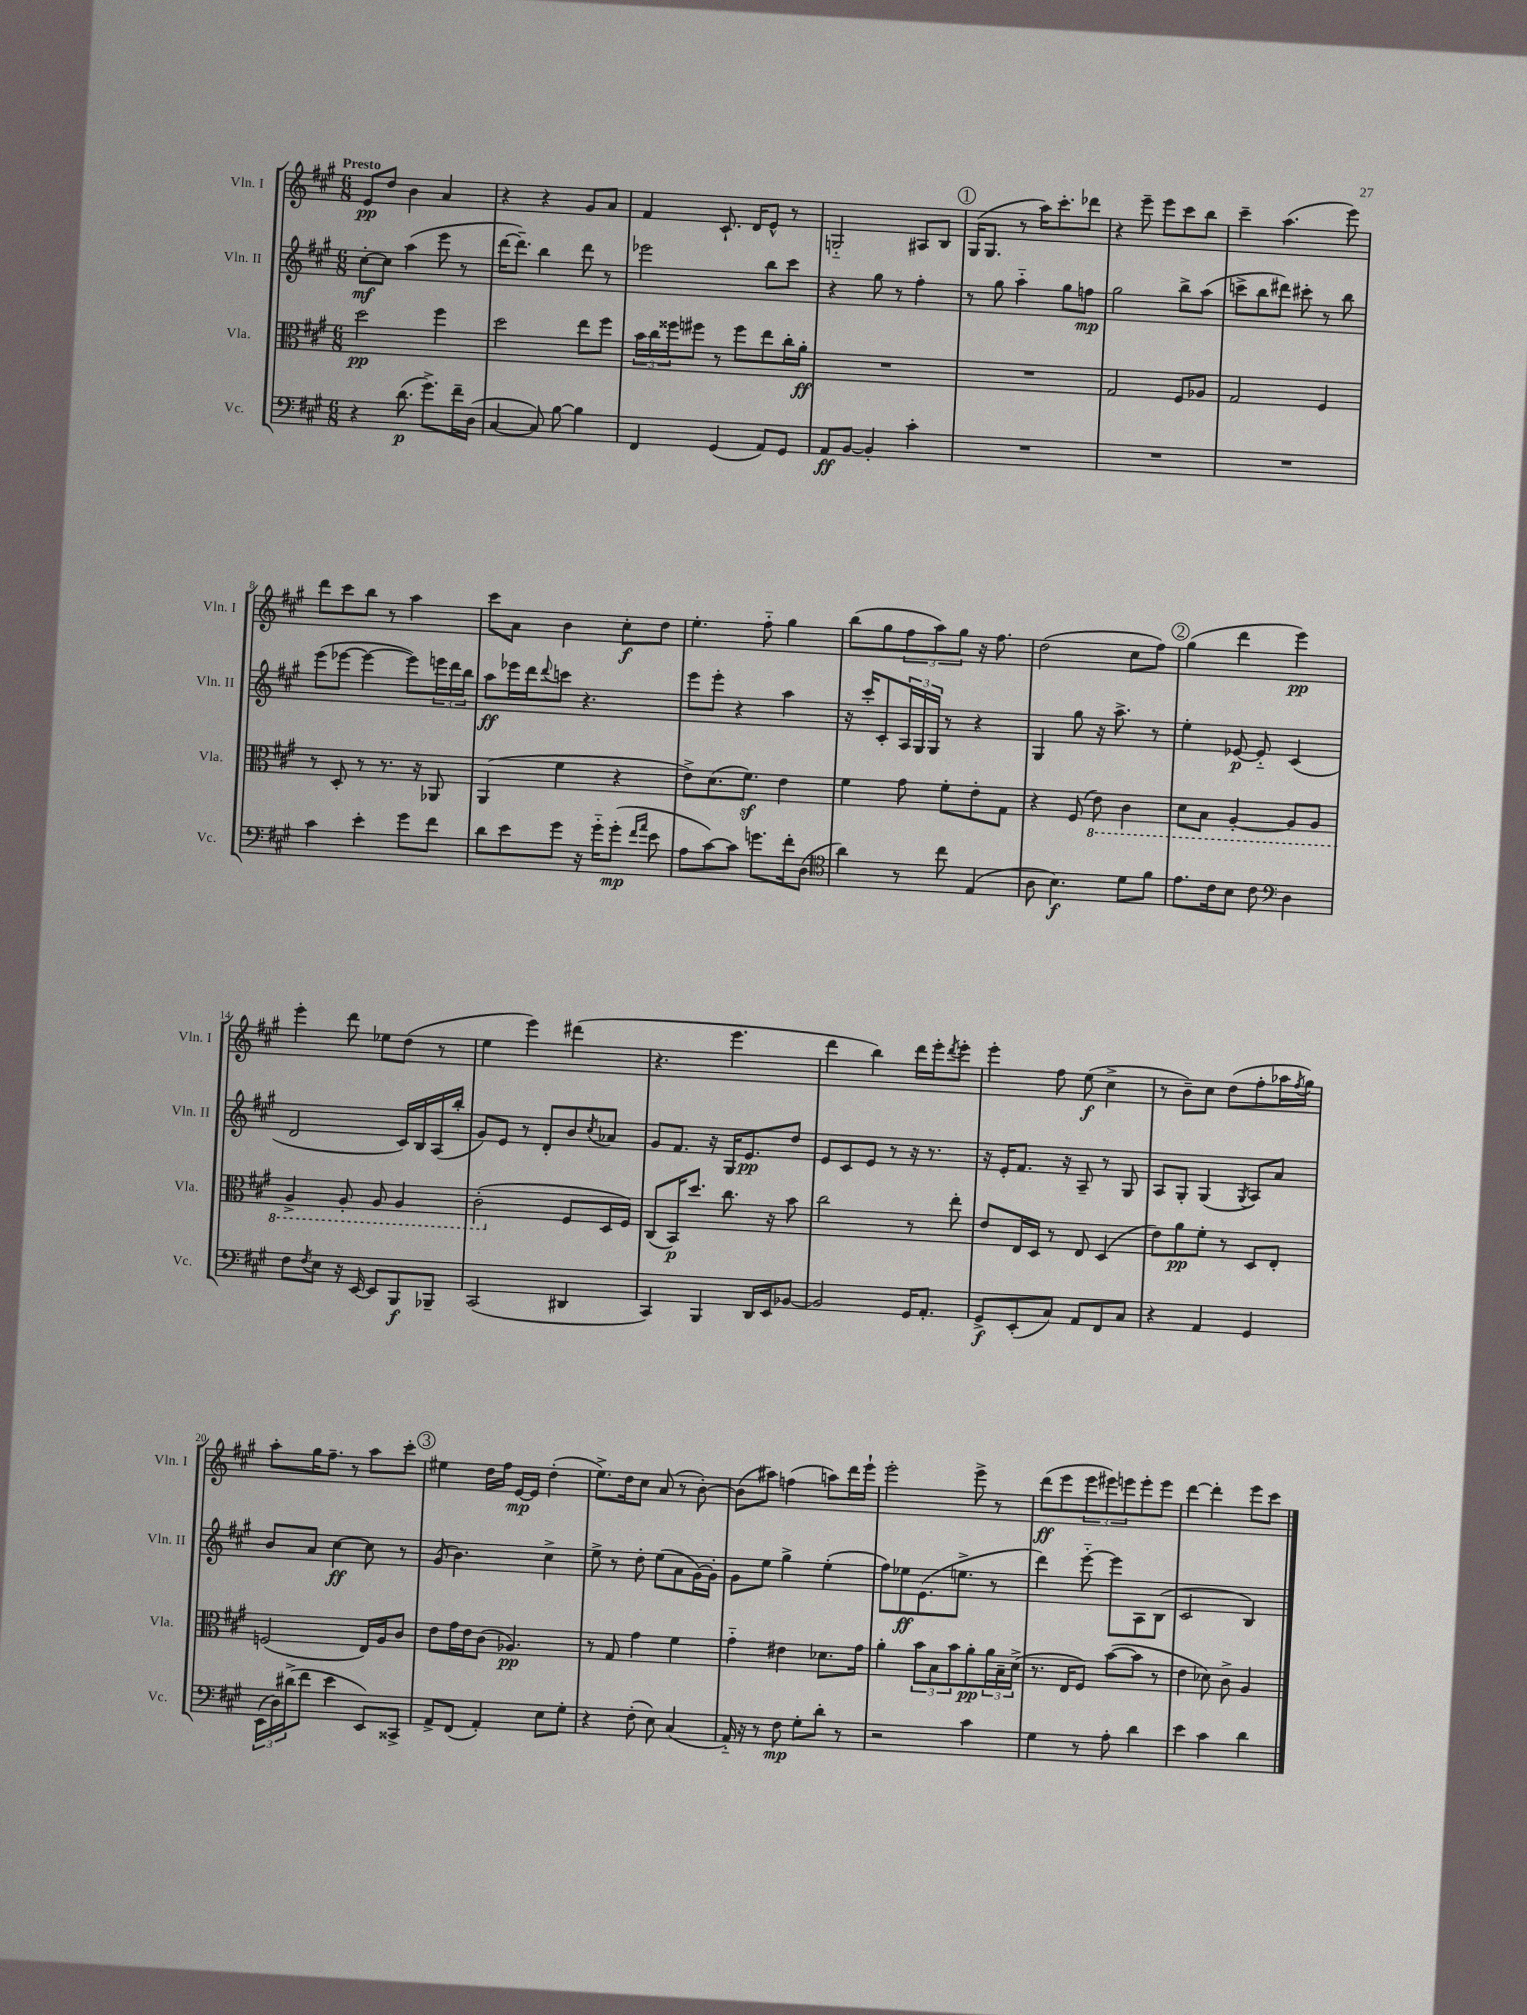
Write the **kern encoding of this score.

**kern	**dynam	**kern	**dynam	**kern	**dynam	**kern	**dynam
*part4	*part4	*part3	*part3	*part2	*part2	*part1	*part1
*staff4	*staff4	*staff3	*staff3	*staff2	*staff2	*staff1	*staff1
*I"Vc.	*	*I"Vla.	*	*I"Vln. II	*	*I"Vln. I	*
*I'Vc.	*	*I'Vla.	*	*I'Vln. II	*	*I'Vln. I	*
*clefF4	*	*clefC3	*	*clefG2	*	*clefG2	*
*k[f#c#g#]	*	*k[f#c#g#]	*	*k[f#c#g#]	*	*k[f#c#g#]	*
*M6/8	*	*M6/8	*	*M6/8	*	*M6/8	*
=1	=1	=1	=1	=1	=1	=1	=1
!	!	!	!	!	!	!LO:TX:a:B:t=Presto	!
4r	.	2dd\	pp	[8cc#'\L	mf	8e/L	pp
.	.	.	.	8cc#\J]	.	8dd/J	.
(8.d\	p	.	.	(4aa\	.	4b\	.
8.g#^\L)	.	.	.	.	.	.	.
.	.	4ff#\	.	8eee\	.	4a/	.
16f#~\L	.	.	.	8r	.	.	.
(16D\JJ	.	.	.	.	.	.	.
=2	=2	=2	=2	=2	=2	=2	=2
[4C#/	.	2dd\	.	[16ddd\KL	.	4r	.
.	.	.	.	8.ddd~\J])	.	.	.
8C#/])	.	.	.	4bb\	.	4r	.
[8B\	.	.	.	.	.	.	.
4B\]	.	8ee\L	.	8ddd\	.	8g#/L	.
.	.	8ff#\J	.	8r	.	8a/J	.
=3	=3	=3	=3	=3	=3	=3	=3
4FF#/	.	24b\LL	.	2eee-X\	.	4f#/	.
.	.	24cc#\	.	.	.	.	.
.	.	24ff##X\J	.	.	.	.	.
.	.	8ff#X\J	.	.	.	.	.
(4GG#/	.	8r	.	.	.	8.c#`/	.
.	.	8ff#\L	.	.	.	.	.
.	.	.	.	.	.	16d/KL	.
8AA/L)	.	8ee\	.	8bb\L	.	8e^^/J	.
8GG#/J	.	16cc#'\L	.	8ccc#\J	.	8r	.
.	.	16a'\JJ	ff	.	.	.	.
=4	=4	=4	=4	=4	=4	=4	=4
8AA/L	ff	2.r	.	4r	.	2Gn/	.
[8BB/J	.	.	.	.	.	.	.
4BB'/]	.	.	.	8gg#\	.	.	.
.	.	.	.	8r	.	.	.
4c#'\	.	.	.	4ff#'\	.	8A#X/L	.
.	.	.	.	.	.	8B/J	.
!!LO:REH:place=s1:t=1
=5	=5	=5	=5	=5	=5	=5	=5
2.r	.	2.r	.	8r	.	(16G#/KL	.
.	.	.	.	.	.	8.G#/J	.
.	.	.	.	8gg#\	.	.	.
.	.	.	.	4aa\	.	8r	.
.	.	.	.	.	.	16aa\KL)	.
.	.	.	.	.	.	8.ccc#'\	.
.	.	.	.	8gg#\L	.	.	.
.	.	.	.	8ffn\J	mp	8ddd-X\J	.
=6	=6	=6	=6	=6	=6	=6	=6
2.r	.	2G#/	.	2gg#\	.	4r	.
.	.	.	.	.	.	8eee~\	.
.	.	.	.	.	.	8eee\L	.
.	.	8F#/L	.	8bb^\L	.	8ccc#\	.
.	.	8A-X/J	.	(8aa\J	.	8bb\J	.
=7	=7	=7	=7	=7	=7	=7	=7
2.r	.	2G#/	.	8cccn^\L	.	4ccc#~\	.
.	.	.	.	8bb\	.	.	.
.	.	.	.	8ddd#X\J)	.	(4.aa\	.
.	.	.	.	8ccc#X'\	.	.	.
.	.	4F#/	.	8r	.	.	.
.	.	.	.	8bb\	.	8eee\)	.
!!LO:LB:g=z
=8	=8	=8	=8	=8	=8	=8	=8
4c#\	.	8r	.	(8eee\L	.	8ddd\L	.
.	.	8D'/	.	[8eee-X\J	.	8ccc#\	.
4e'\	.	8r	.	4eee-\_	.	8bb\J	.
.	.	8.r	.	.	.	8r	.
8g#\L	.	.	.	8eee-\L])	.	4aa\	.
.	.	16r	.	.	.	.	.
8f#\J	.	8AA-X/	.	24eeen\L	.	.	.
.	.	.	.	24ddd\	.	.	.
.	.	.	.	24bb\JJ	.	.	.
=9	=9	=9	=9	=9	=9	=9	=9
8d\L	.	(4AA/	.	8aa\L	ff	8ccc#\L	.
8e\	.	.	.	16eee-X\L	.	8a\J	.
.	.	.	.	16ddd\J	.	.	.
.	.	.	.	8qqddd/	.	.	.
8g#\J	.	4f#\	.	8cccn\J	.	4b\	.
16r	.	.	.	4.r	.	.	.
16g#\KL	.	.	.	.	.	.	.
(8g#'\J	mp	4r	.	.	.	8cc#'\L	f
16qqf#/LL	.	.	.	.	.	.	.
16qqa/JJ	.	.	.	.	.	.	.
8e\	.	.	.	.	.	8dd\J	.
=10	=10	=10	=10	=10	=10	=10	=10
8A\L	.	8e^\L)	.	8eee\L	.	4.ee'\	.
[8c#\)	.	(8.d\	.	8eee'\J	.	.	.
8c#\J]	.	.	.	4r	.	.	.
.	.	8.f#z\J)	.	.	.	.	.
8.gn\L	.	.	.	.	.	8ff#\	.
.	.	4e\	.	4aa\	.	4gg#\	.
16f#'\k	.	.	.	.	.	.	.
(8D\J	.	.	.	.	.	.	.
=11	=11	=11	=11	=11	=11	=11	=11
*clefC4	*	*	*	*	*	*	*
4a\)	.	4f#\	.	16r	.	(8bb\L	.
.	.	.	.	16ccc#'/KL	.	.	.
.	.	.	.	8c#'/	.	8gg#\	.
8r	.	8g#\	.	24A/L	.	12ff#\	.
.	.	.	.	24G#/	.	.	.
.	.	.	.	24G#/JJ	.	12aa\)	.
8cc#\	.	8f#'\L	.	8r	.	.	.
.	.	.	.	.	.	12gg#\J	.
(4E/	.	8e'\	.	4r	.	16r	.
.	.	.	.	.	.	8.ff#\	.
.	.	8G#\J	.	.	.	.	.
=12	=12	=12	=12	=12	=12	=12	=12
8A\	.	4r	.	4G#/	.	(2dd\	.
4.B\)	f	.	.	.	.	.	.
.	.	(8F#/	.	8gg#\	.	.	.
*	*	*8ba	*	*	*	*	*
.	.	8E\)	.	16r	.	.	.
.	.	.	.	8.aa^\	.	.	.
8d\L	.	4C#\	.	.	.	8cc#\L	.
8f#\J	.	.	.	8r	.	8ff#\J)	.
!!LO:REH:place=s1:t=2
=13	=13	=13	=13	=13	=13	=13	=13
8.e\L	.	8D\L	.	4ee'\	.	(4gg#\	.
.	.	8BB\J	.	.	.	.	.
16c#\k	.	.	.	.	.	.	.
8B\J	.	[4AA'/	.	[8e-X/	p	4ddd\	.
8c#\	.	.	.	8e-/]	.	.	.
*clefF4	*	*	*	*	*	*	*
4D\	.	8AA/L]	.	(4c#/	.	4eee\)	pp
.	.	8AA/J	.	.	.	.	.
!!LO:LB:g=z
=14	=14	=14	=14	=14	=14	=14	=14
8F#\L	.	4AA^/	.	2d/	.	4eee'\	.
8qF#/	.	.	.	.	.	.	.
8E\J	.	.	.	.	.	.	.
16r	.	8AA'/	.	.	.	8ddd\	.
[16EE/	.	.	.	.	.	.	.
8EE/L]	.	8AA/	.	.	.	8ee-X\L	.
8BBB/	f	4AA/	.	16c#/LL)	.	(8dd\J	.
.	.	.	.	16B/	.	.	.
8BBB-X~/J	.	.	.	(16A/	.	8r	.
.	.	.	.	16bb'/JJ	.	.	.
=15	=15	=15	=15	=15	=15	=15	=15
(2CC#/	.	(2C#'\	.	8g#/L)	.	4ee\	.
.	.	.	.	8e/J	.	.	.
.	.	.	.	8r	.	4eee\)	.
.	.	.	.	8d'/L	.	.	.
*	*	*X8ba	*	*	*	*	*
4DD#X/	.	8F#/L	.	8b/	.	(4ddd#X\	.
.	.	.	.	8qcc#/	.	.	.
.	.	16D/L	.	8a-X/J	.	.	.
.	.	16F#/JJ)	.	.	.	.	.
=16	=16	=16	=16	=16	=16	=16	=16
4CC#/)	.	(8C#/L	.	8g#/L	.	4.r	.
.	.	16BB/K)	p	8.f#/J	.	.	.
.	.	8.dd/J	.	.	.	.	.
4BBB/	.	.	.	.	.	.	.
.	.	.	.	16r	.	.	.
.	.	8.cc#\	.	16G#/KL	.	4.eee\	.
.	.	.	.	8.e/	pp	.	.
16DD/LL	.	.	.	.	.	.	.
16EE/J	.	16r	.	.	.	.	.
[8BB-X/J	.	8b\	.	8dd/J	.	.	.
=17	=17	=17	=17	=17	=17	=17	=17
2BB-/]	.	2cc#\	.	8e/L	.	4ddd\	.
.	.	.	.	8c#/	.	.	.
.	.	.	.	8e/J	.	4bb\)	.
.	.	.	.	8r	.	.	.
16GG#/KL	.	8r	.	16r	.	16ddd\LL	.
8.AA'/J	.	.	.	8.r	.	16eee'\J	.
.	.	.	.	.	.	8qddd/	.
.	.	8ee'\	.	.	.	8eee'\J	.
=18	=18	=18	=18	=18	=18	=18	=18
8GG#^/L	f	8e/L	.	16r	.	4eee'\	.
.	.	.	.	16e'/KL	.	.	.
(8EE'/	.	16E/L	.	8.f#/J	.	.	.
.	.	16D/JJ	.	.	.	.	.
8C#/J)	.	8r	.	.	.	8ff#\	.
.	.	.	.	16r	.	.	.
8AA/L	.	8E/	.	8A~/	.	(8ee\	f
8FF#/	.	(4D/	.	8r	.	4cc#^\	.
8C#/J	.	.	.	8G#/	.	.	.
=19	=19	=19	=19	=19	=19	=19	=19
4r	.	8e\L)	.	8A/L	.	8r	.
.	.	8a\	pp	8G#'/J	.	8b~\L)	.
4AA/	.	8f#'\J	.	(4G#/	.	8cc#\J	.
.	.	8r	.	.	.	(8dd\L	.
.	.	.	.	8qG#/	.	.	.
4GG#/	.	8D/L	.	8A/L)	.	8ff#'\	.
.	.	8E'/J	.	8a/J	.	16aa-X\L	.
.	.	.	.	.	.	8qff#/	.
.	.	.	.	.	.	16gg#\JJ)	.
!!LO:LB:g=z
=20	=20	=20	=20	=20	=20	=20	=20
(24EE\LL	.	(2Fn/	.	8b/L	.	8aa'\L	.
24D\)	.	.	.	.	.	.	.
(24d#X^\J	.	.	.	.	.	.	.
8f#\J	.	.	.	8a/J	.	16gg#\K	.
.	.	.	.	.	.	8.ff#~\J	.
4e\	.	.	.	[4cc#\	ff	.	.
.	.	.	.	.	.	8r	.
8EE/L)	.	16E/LL)	.	8cc#\]	.	8aa\L	.
.	.	16A/J	.	.	.	.	.
8CC##X^/J	.	8c#/J	.	8r	.	8ccc#'\J	.
!!LO:REH:place=s1:t=3
=21	=21	=21	=21	=21	=21	=21	=21
8AA^/L	.	8e\L	.	(8g#/	.	4ee#X\	.
(8FF#/J	.	16g#\L	.	4.b\)	.	.	.
.	.	16e\J	.	.	.	.	.
4AA'/)	.	(8c#\J	.	.	.	16dd\LL	.
.	.	.	.	.	.	16ff#\JJ	.
.	.	4.A-X/)	pp	.	.	[16e/LL	mp
.	.	.	.	.	.	16e/JJ]	.
8E\L	.	.	.	4cc#^\	.	(4dd'\	.
8G#'\J	.	.	.	.	.	.	.
=22	=22	=22	=22	=22	=22	=22	=22
4r	.	8r	.	8ee^\	.	8.ee^\L)	.
.	.	8G#/	.	8r	.	.	.
.	.	.	.	.	.	16dd\k	.
(8F#'\	.	4g#\	.	8dd'\	.	8cc#\J	.
8E\)	.	.	.	(8ee\L	.	(8a/	.
(4C#/	.	4f#\	.	8a\	.	8r	.
.	.	.	.	[16g#\L)	.	[8b'\)	.
.	.	.	.	16g#'\JJ]	.	.	.
=23	=23	=23	=23	=23	=23	=23	=23
16AA/)	.	4g#\	.	8g#\L	.	(8b\L]	.
16r	.	.	.	.	.	.	.
8r	.	.	.	8ee\J	.	8aa#X\J)	.
8F#\	mp	4e#X\	.	4gg#^\	.	(4ffn\	.
8G#'\L	.	.	.	.	.	.	.
8d'\J	.	8.d-X\L	.	(4ee'\	.	8aan\L)	.
8r	.	.	.	.	.	16ddd\L	.
.	.	16g#\Jk	.	.	.	16eee`\JJ	.
=24	=24	=24	=24	=24	=24	=24	=24
2r	.	4a'\	.	8ff#\L)	.	2eee'\	.
.	.	.	.	8ee-X\	ff	.	.
.	.	12b\L	.	(8.e\	.	.	.
.	.	12B\	.	.	.	.	.
.	.	12b\	.	.	.	.	.
.	.	.	.	8.een^\J	.	.	.
4c#\	.	8a'\	pp	.	.	8eee^\	.
.	.	24a\L	.	8r	.	8r	.
.	.	24B~\	.	.	.	.	.
.	.	(24d^\JJ	.	.	.	.	.
=25	=25	=25	=25	=25	=25	=25	=25
4G#\	.	8.r	.	4ddd\)	.	(8ddd\L	ff
.	.	.	.	.	.	8eee\	.
.	.	16E/KL	.	.	.	.	.
8r	.	8F#/J)	.	[8eee\	.	12eee\	.
.	.	.	.	.	.	12eee#X\)	.
8A'\	.	([8b\L	.	8eee\L]	.	.	.
.	.	.	.	.	.	12eeen\	.
4d\	.	8b\J]	.	8A\	.	8eee'\	.
.	.	8r	.	(8B\J	.	8eee\J	.
=26	=26	=26	=26	=26	=26	=26	=26
4e\	.	4e\	.	2c#/	.	[4ddd\	.
4c#\	.	8d-X\)	.	.	.	4ddd'\]	.
.	.	8c#^\	.	.	.	.	.
4d\	.	4A/	.	4B/)	.	8eee\L	.
.	.	.	.	.	.	8ccc#\J	.
==	==	==	==	==	==	==	==
*-	*-	*-	*-	*-	*-	*-	*-
